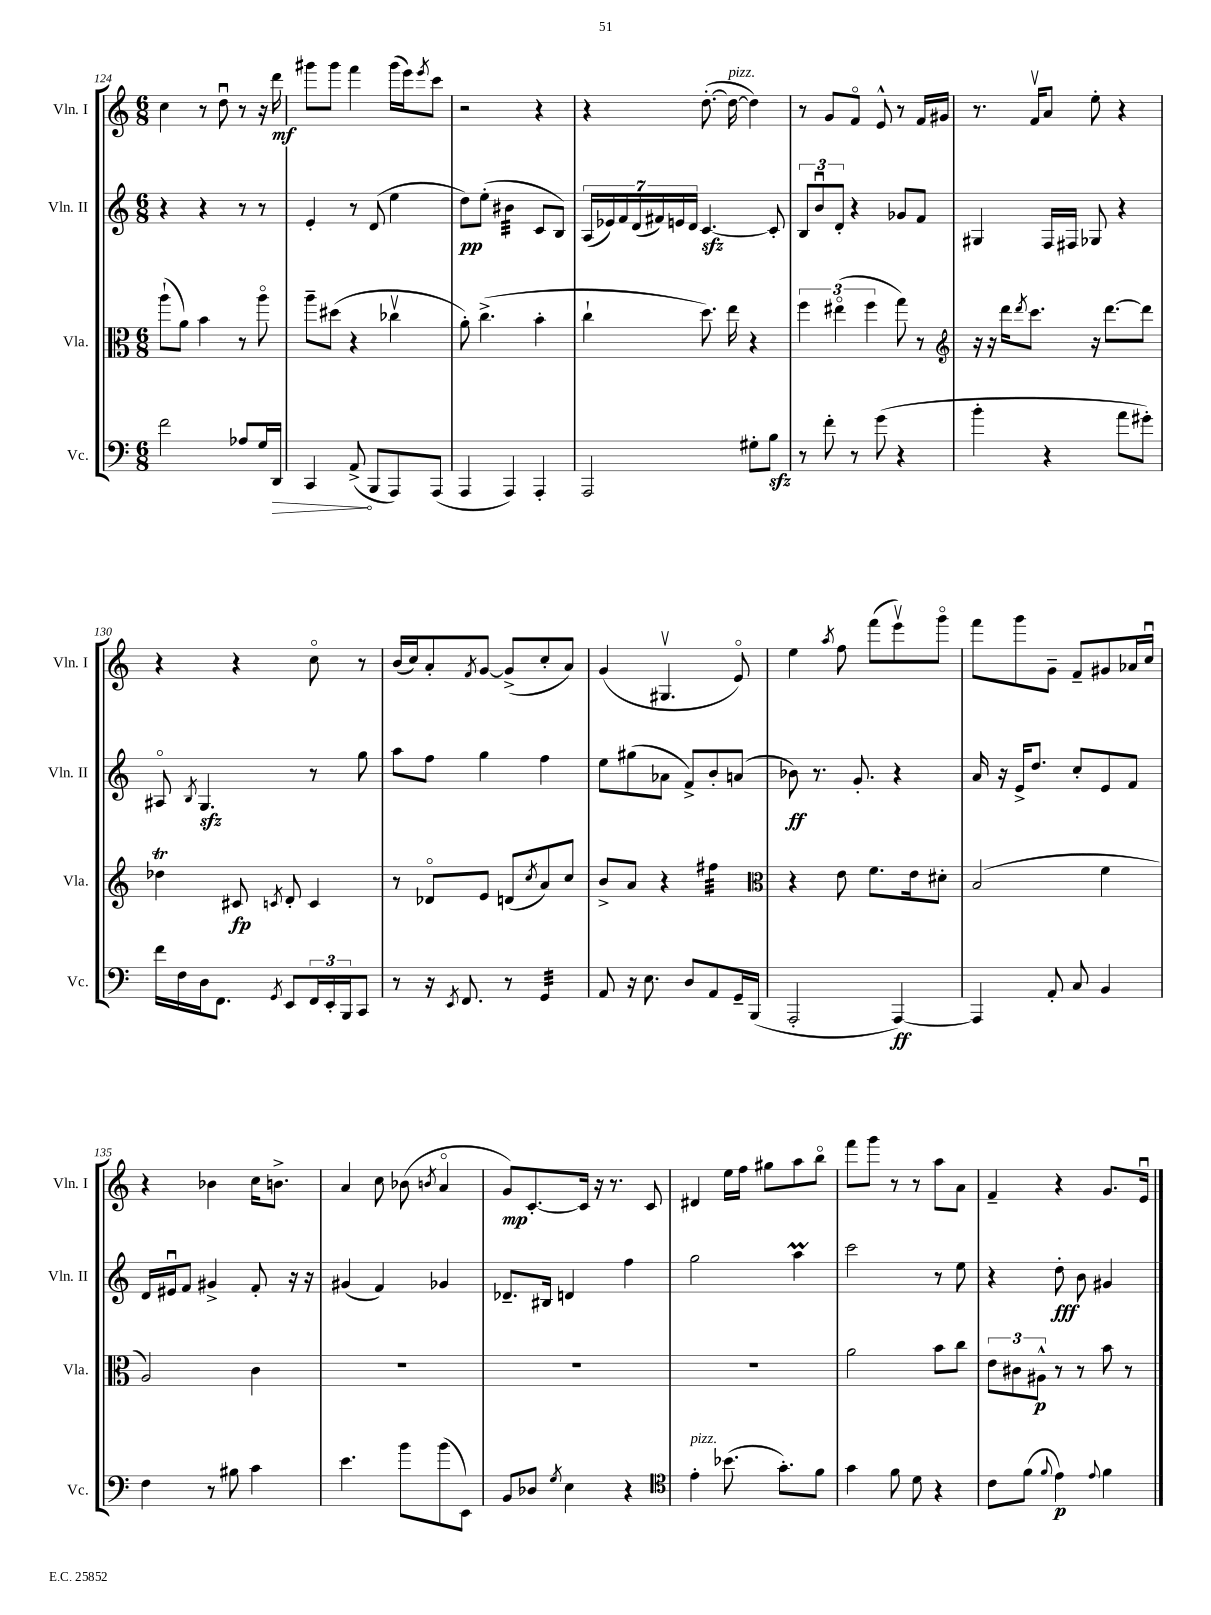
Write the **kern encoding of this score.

**kern	**kern	**kern	**kern
*staff4	*staff3	*staff2	*staff1
*clefF4	*clefC3	*clefG2	*clefG2
*k[]	*k[]	*k[]	*k[]
*M6/8	*M6/8	*M6/8	*M6/8
2f	(8aa`	4r	4cc
.	8a)	.	.
.	4b	4r	8r
.	.	.	8ddu
8A-	8r	8r	8r
16G	8aao	8r	16r
16DD	.	.	16ddd
=	=	=	=
4CC	8aa~	4e'	8ggg#
.	(8dd#	.	8ggg#
(8AA^	4r	8r	4fff
8BBB	.	(8d	.
8AAA)	4cc-v	4ee	(16ggg#
.	.	.	16eee)
.	.	.	8qeee
(8AAA	.	.	8ccc
=	=	=	=
4AAA	8a')	8dd)	2r
.	(4.cc^	(8ee'	.
4AAA)	.	4b#	.
4AAA'	4b'	8c	4r
.	.	8B)	.
=	=	=	=
2AAA	4cc`	(28A	4r
.	.	28e-)	.
.	.	28f	.
.	.	(28d	.
.	.	28f#)	.
.	.	28e	.
.	.	28d	.
.	8.dd)	[4.c	([8.dd'
.	16ee	.	16dd_
8G#'	4r	.	4dd])
8B	.	8c']	.
=	=	=	=
8r	6ff	12B	8r
.	.	12bu	.
8f'	.	.	8g
.	(6ee#o	12d'	.
8r	.	4r	8fo
.	6ff	.	.
(8g	.	.	8e^^
4r	8gg)	8g-	8r
.	8r	8f	16f
.	.	.	16g#
=	=	=	=
*	*clefG2	*	*
4b'	16r	4G#	8.r
.	16r	.	.
.	16ddd	.	.
.	8qddd	.	.
.	8.ccc	.	16fv
4r	.	16F	8a
.	.	16F#	.
.	16r	8G-	8ee'
.	[8.ddd	.	.
8a	.	4r	4r
8g#')	8ddd]	.	.
=	=	=	=
16f	4dd-	8A#o	4r
16F	.	.	.
.	.	8qB	.
16D	.	4.G	.
8.FF	.	.	.
.	8c#	.	4r
8qGG	8qc	.	.
8EE	8d'	.	.
24FF	4c	8r	8cco
24EE'	.	.	.
24BBB	.	.	.
8CC	.	8gg	8r
=	=	=	=
8r	8r	8aa	(16b
.	.	.	16cc)
16r	8d-o	8ff	8a'
8qEE	.	.	.
8.FF	.	.	.
.	.	.	8qf
.	8e	4gg	[8g
8r	(8d	.	(8g^]
.	8qcc	.	.
4GG	8a)	4ff	8cc'
.	8cc	.	8a)
=	=	=	=
8AA	8b^	8ee	(4g
16r	8a	(8gg#	.
8.E	.	.	.
.	4r	8a-	4.G#v
8D	.	8f^)	.
8AA	4ff#	8b'	.
16GG~	.	(8a	8eo)
(16BBB	.	.	.
=	=	=	=
*	*clefC3	*	*
2AAA'	4r	8b-)	4ee
.	.	8.r	.
.	.	.	8qaa
.	8e	.	8ff
.	.	8.g'	.
.	8.f	.	(8fff
[4AAA)	.	4r	8eeev)
.	16e	.	.
.	8d#'	.	8gggo
=	=	=	=
4AAA]	(2B	16a	8fff
.	.	16r	.
.	.	16e^	8ggg
.	.	8.dd	.
8AA'	.	.	8g~
8C	.	8cc'	8f~
4BB	4f	8e	8g#
.	.	8f	16a-
.	.	.	16ccu
=	=	=	=
4F	2A)	16d	4r
.	.	16e#u	.
.	.	8f	.
8r	.	4g#^	4b-
8B#	.	.	.
4c	4c	8f'	16cc
.	.	.	8.b^
.	.	16r	.
.	.	16r	.
=	=	=	=
4.e	2.r	(4g#	4a
.	.	4f)	8cc
8b	.	.	(8b-
.	.	.	8qb
(8b	.	4g-	4ao
8EE)	.	.	.
=	=	=	=
8BB	2.r	8.d-~	8g)
8D-	.	.	[8.c'
.	.	16B#	.
8qG	.	.	.
4E	.	4d	.
.	.	.	16c]
.	.	.	16r
.	.	.	8.r
4r	.	4ff	.
.	.	.	8c
=	=	=	=
*clefC4	*	*	*
4e'	2.r	2gg	4d#
(8.b-	.	.	16ee
.	.	.	16ff
.	.	.	8gg#
8.g')	.	.	.
.	.	4aa	8aa
8f	.	.	8bbo
=	=	=	=
4g	2a	2ccc	8fff
.	.	.	8ggg
8f	.	.	8r
8d	.	.	8r
4r	8b	8r	8aa
.	8cc	8ee	8a
=	=	=	=
8c	12e	4r	4f~
.	12c#	.	.
(8f	.	.	.
.	12A#^^	.	.
8qqf	.	.	.
4e)	8r	8dd'	4r
.	8r	8b	.
8qqe	.	.	.
4f	8b	4g#	8.g
.	8r	.	.
.	.	.	16eu
==	==	==	==
*-	*-	*-	*-
